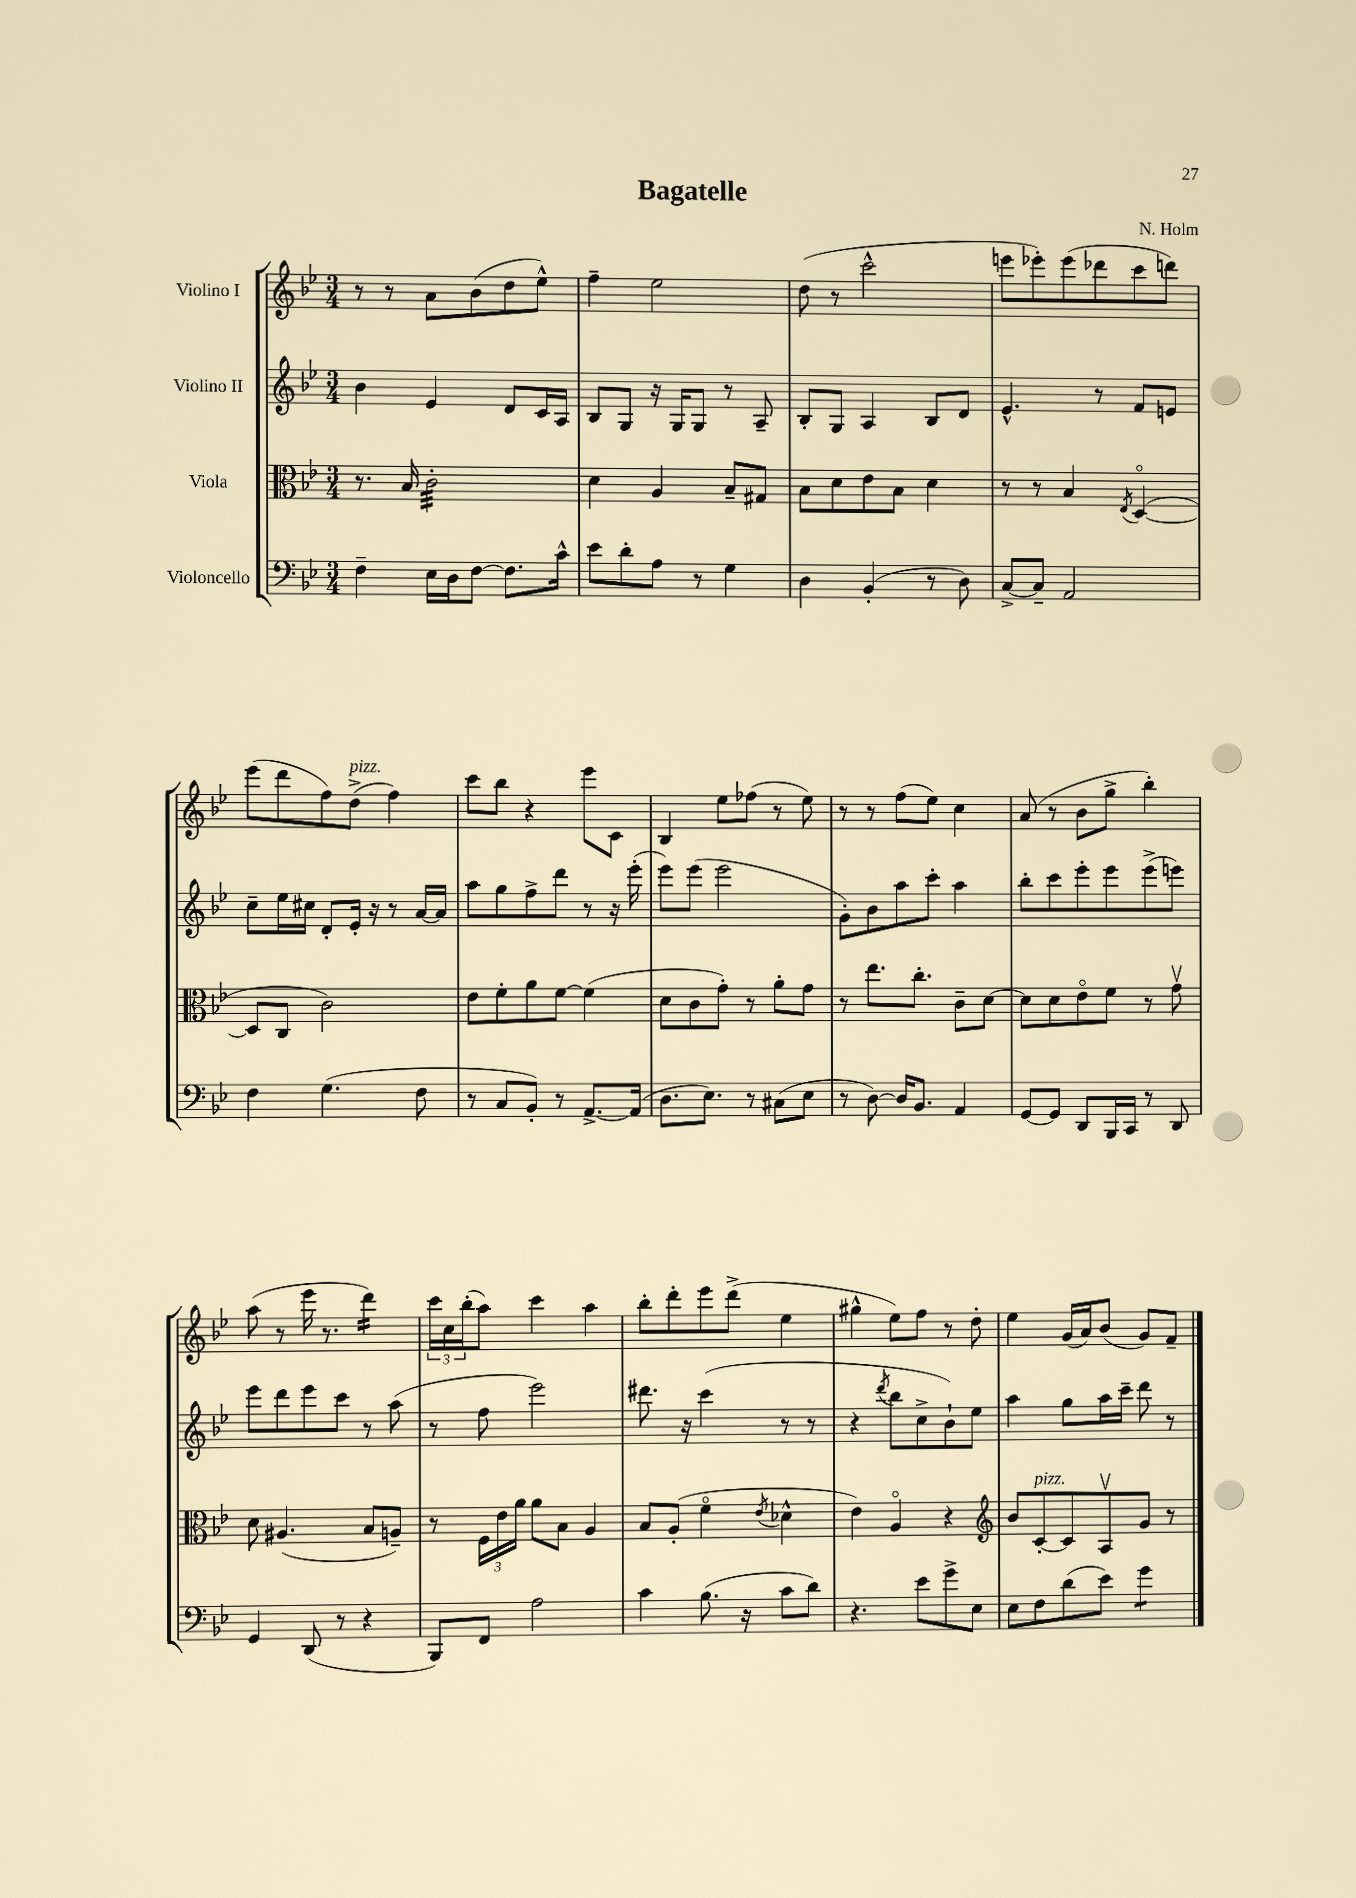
\header { title = "Bagatelle" composer = "N. Holm" }
<<
\new StaffGroup <<
\new Staff = "s0" \with { instrumentName = "Violino I" } {
    \clef treble \key bes \major \numericTimeSignature \time 3/4
    r8 r8 a'8 bes'8( d''8 ees''8-^) |
    f''4-- ees''2 |
    d''8( r8 c'''2-^ |
    e'''8 ees'''8-.) ees'''8( des'''8 c'''8 d'''8) |
    ees'''8( d'''8 f''8) d''8->^\markup { \italic "pizz." }( f''4) |
    c'''8 bes''8 r4 ees'''8 c'8 |
    bes4 ees''8 fes''8( r8 ees''8) |
    r8 r8 f''8( ees''8) c''4 |
    a'8( r8 bes'8 g''8-> bes''4-.) |
    a''8( r8 ees'''16 r8. d'''4:16) |
    \tuplet 3/2 { c'''16 c''16 bes''16-.( } a''8) c'''4 a''4 |
    bes''8-. d'''8-. ees'''8 d'''8->( ees''4 |
    gis''4-^ ees''8) f''8 r8 d''8-. |
    ees''4 g'16( a'16) bes'8( g'8) f'8-- \bar "|." |
}
\new Staff = "s1" \with { instrumentName = "Violino II" } {
    \clef treble \key bes \major \numericTimeSignature \time 3/4
    bes'4 ees'4 d'8 c'16 a16 |
    bes8 g8 r16 g16 g8 r8 a8-- |
    bes8-. g8 a4 bes8 d'8 |
    ees'4.-^ r8 f'8 e'8 |
    c''8-- ees''16 cis''16 d'8-. ees'16-. r16 r8 a'16~ a'16 |
    a''8 g''8 f''8-> d'''8 r8 r16 ees'''16-.( |
    ees'''8) ees'''8( ees'''2 |
    g'8-.) bes'8 a''8 c'''8-. a''4 |
    bes''8-. c'''8 ees'''8-. ees'''8 ees'''8->( e'''8) |
    ees'''8 d'''8 ees'''8 c'''8 r8 a''8( |
    r8 f''8 ees'''2) |
    dis'''8. r16 c'''4( r8 r8 |
    r4 \acciaccatura { d'''8 } bes''8 c''8-> bes'8-!) ees''8 |
    a''4 g''8 a''16 c'''16-- d'''8 r8 \bar "|." |
}
\new Staff = "s2" \with { instrumentName = "Viola" } {
    \clef alto \key bes \major \numericTimeSignature \time 3/4
    r8. bes16 c'2:32-. |
    d'4 a4 bes8-- gis8 |
    bes8 d'8 ees'8 bes8 d'4 |
    r8 r8 bes4 \acciaccatura { ees8 } d4~\flageolet( |
    d8 c8 c'2) |
    ees'8 f'8-. a'8 f'8~ f'4( |
    d'8 c'8 g'8-.) r8 a'8-. g'8 |
    r8 ees''8. c''8.-. c'8-- d'8~ |
    d'8 d'8 ees'8\flageolet f'8 r8 g'8\upbow |
    d'8 ais4.( bes8 a8--) |
    r8 \tuplet 3/2 { f16 ees'16 a'16 } a'8 bes8 a4 |
    bes8 a8-.( f'4\flageolet \acciaccatura { ees'8 } des'4-^ |
    ees'4) a4\flageolet r4 |
    \clef treble bes'8 c'8~-.^\markup { \italic "pizz." } c'8 a8\upbow g'8 r8 \bar "|." |
}
\new Staff = "s3" \with { instrumentName = "Violoncello" } {
    \clef bass \key bes \major \numericTimeSignature \time 3/4
    f4-- ees16 d16 f8~ f8. c'16-^ |
    ees'8 d'8-. a8 r8 g4 |
    d4 bes,4-.( r8 d8) |
    c8~-> c8-- a,2 |
    f4 g4.( f8 |
    r8 c8 bes,8-.) r8 a,8.~-> a,16( |
    d8. ees8.) r8 cis8( ees8 |
    r8 d8~) d16 bes,8. a,4 |
    g,8~ g,8 d,8 bes,,16 c,16 r8 d,8 |
    g,4 d,8( r8 r4 |
    bes,,8) f,8 a2 |
    c'4 bes8.( r16 c'8 d'8) |
    r4. ees'8 g'8-> ees8 |
    ees8 f8 d'8( ees'8) g'4:8 \bar "|." |
}
>>
>>
\layout { \context { \Score \remove "Bar_number_engraver" } }
